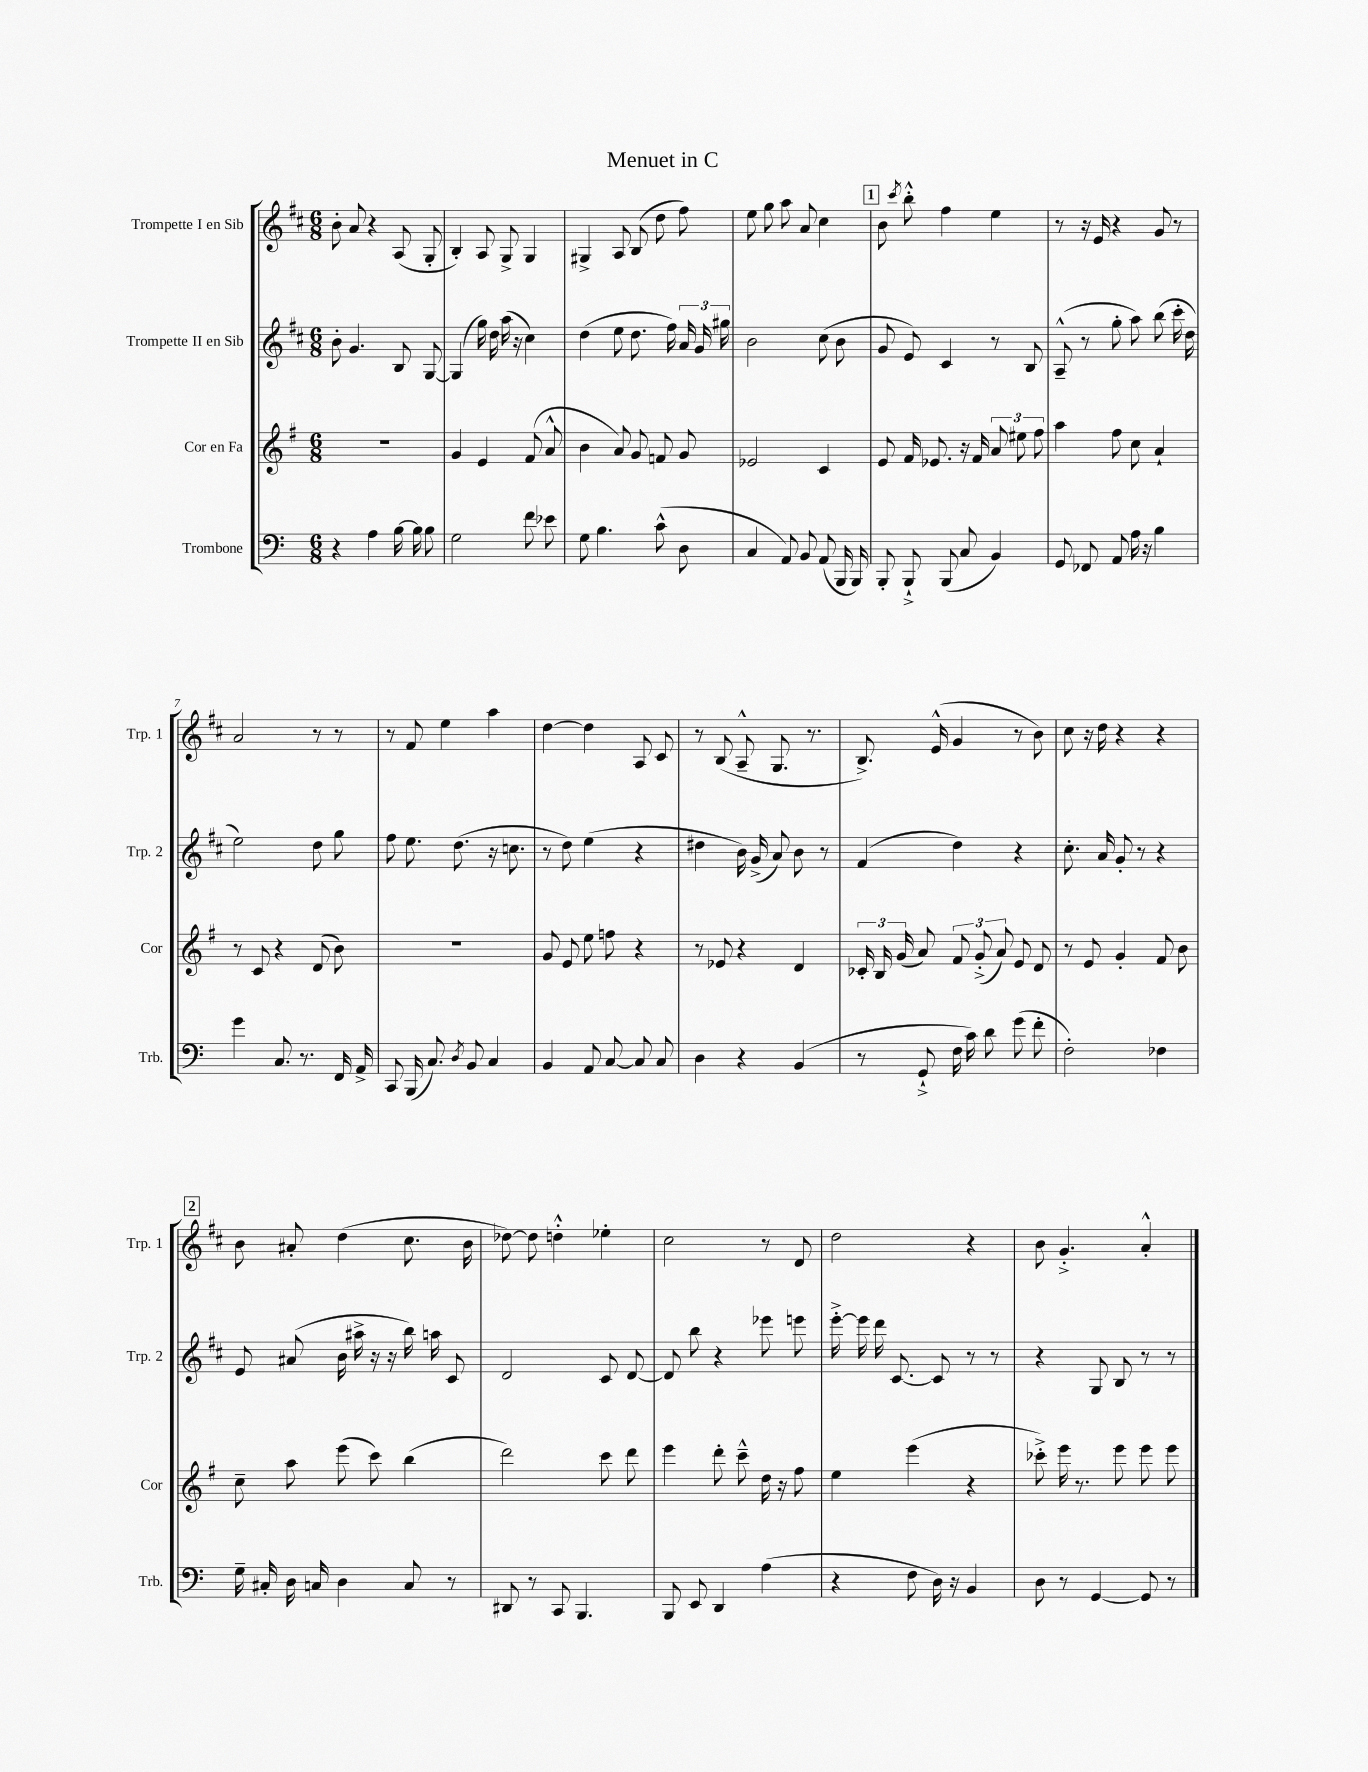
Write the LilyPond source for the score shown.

\header { title = "Menuet in C" }
<<
\new StaffGroup <<
\new Staff = "s0" \with { instrumentName = "Trompette I en Sib" shortInstrumentName = "Trp. 1" } {
    \clef treble \key d \major \numericTimeSignature \time 6/8
    \autoBeamOff b'8-. a'8 r4 a8( g8-. |
    b4-.) a8 g8-> g4 |
    gis4-> a8 b8( d''8 fis''8) |
    e''8 g''8 a''8 a'8 cis''4 |
    \mark \markup { \box "1" } b'8 \acciaccatura { cis'''8 } b''8-.-^ fis''4 e''4 |
    r8 r16 e'16 r4 g'8 r8 |
    a'2 r8 r8 |
    r8 fis'8 e''4 a''4 |
    d''4~ d''4 a8 cis'8 |
    r8 b8( a8---^ g8. r8. |
    b8.->) e'16-^( g'4 r8 b'8) |
    cis''8 r16 d''16 r4 r4 |
    \mark \markup { \box "2" } b'8 ais'8-. d''4( cis''8. b'16 |
    des''8~) des''8 d''4-.-^ ees''4-. |
    cis''2 r8 d'8 |
    d''2 r4 |
    b'8 g'4.-.-> a'4-.-^ \bar "|." |
}
\new Staff = "s1" \with { instrumentName = "Trompette II en Sib" shortInstrumentName = "Trp. 2" } {
    \clef treble \key d \major \numericTimeSignature \time 6/8
    \autoBeamOff b'8-. g'4. b8 g8~ |
    g4( g''16) d''16 a''16( r16 cis''4) |
    d''4( e''8 d''8. fis''16) \tuplet 3/2 { a'16 g'16 gis''16 } |
    b'2 cis''8( b'8 |
    \mark \markup { \box "1" } g'8 e'8) cis'4 r8 b8 |
    a8---^( r8 g''8-. a''8) b''8( cis'''16-. d''16 |
    e''2) d''8 g''8 |
    fis''8 e''8. d''8.( r16 c''8. |
    r8 d''8) e''4( r4 |
    dis''4 b'16) g'16->( a'8) b'8 r8 |
    fis'4( d''4) r4 |
    cis''8.-. a'16 g'8-. r8 r4 |
    \mark \markup { \box "2" } e'8 ais'8( b'16 ais''16-> r16 r16 b''16) a''16 cis'8 |
    d'2 cis'8 d'8~ |
    d'8 b''8 r4 ees'''8 e'''8 |
    e'''16~-.-> e'''16 d'''16 cis'8.~ cis'8 r8 r8 |
    r4 g8 b8 r8 r8 \bar "|." |
}
\new Staff = "s2" \with { instrumentName = "Cor en Fa" shortInstrumentName = "Cor" } {
    \clef treble \key g \major \numericTimeSignature \time 6/8
    \autoBeamOff R2. |
    g'4 e'4 fis'8( a'8-^ |
    b'4 a'8) g'8 f'8 g'8 |
    ees'2 c'4 |
    \mark \markup { \box "1" } e'8 fis'16 ees'8. r16 fis'16 \tuplet 3/2 { a'8 eis''8 fis''8 } |
    a''4 fis''8 c''8 a'4-! |
    r8 c'8 r4 d'8( b'8) |
    R2. |
    g'8 e'8 e''8 f''8 r4 |
    r8 ees'8 r4 d'4 |
    \tuplet 3/2 { ces'16-. b16 g'16( } a'8) \tuplet 3/2 { fis'8 g'8-.->( a'8) } e'8 d'8 |
    r8 e'8 g'4-. fis'8 b'8 |
    \mark \markup { \box "2" } c''8-- a''8 e'''8( c'''8) b''4( |
    d'''2) c'''8 d'''8 |
    e'''4 d'''8-. c'''8---^ d''16 r16 fis''8 |
    e''4 e'''4( r4 |
    ces'''8-.->) e'''16 r8. e'''8 e'''8 e'''8 \bar "|." |
}
\new Staff = "s3" \with { instrumentName = "Trombone" shortInstrumentName = "Trb." } {
    \clef bass \key c \major \numericTimeSignature \time 6/8
    \autoBeamOff r4 a4 b16~ b16 b8 |
    g2 f'8 ees'8 |
    g8 b4. c'8-^( d8 |
    c4 a,8) b,8 a,8( b,,16 b,,16) |
    \mark \markup { \box "1" } b,,8-. b,,8-!-> b,,8( c8 b,4) |
    g,8 fes,8 a,8 a16 r16 b4 |
    g'4 c8. r8. f,16 a,16-> |
    c,8 b,,16( c8.) \acciaccatura { d8 } b,8 c4 |
    b,4 a,8 c8~ c8 c8 |
    d4 r4 b,4( |
    r8 g,8-!-> f16 c'16) d'8 g'8( f'8-. |
    f2-.) fes4 |
    \mark \markup { \box "2" } g16-- cis16-. d16 c16 d4 c8 r8 |
    dis,8 r8 c,8 b,,4. |
    b,,8 e,8 d,4 a4( |
    r4 f8 d16) r16 b,4 |
    d8 r8 g,4~ g,8 r8 \bar "|." |
}
>>
>>
